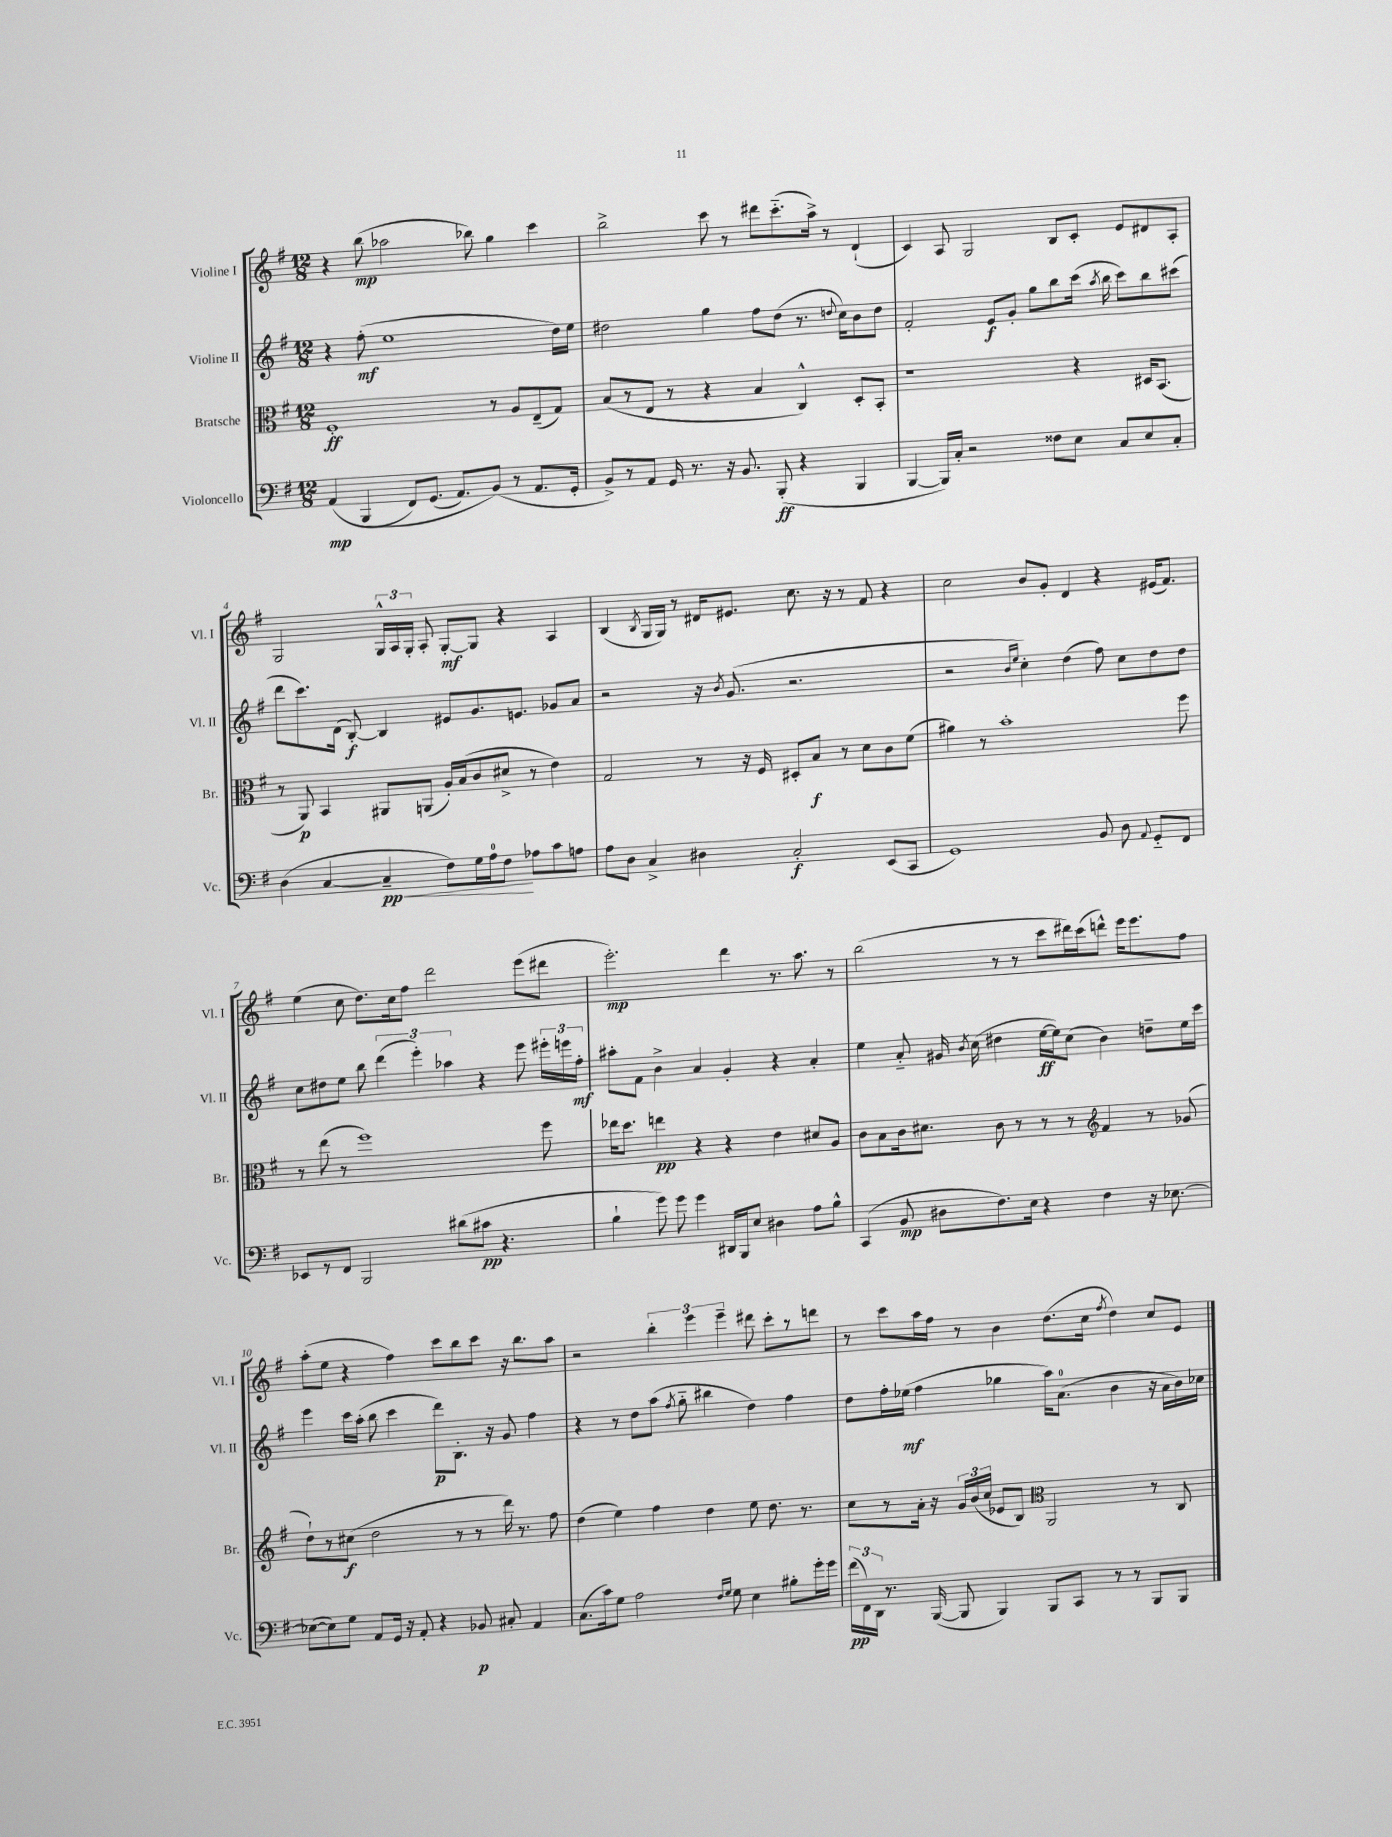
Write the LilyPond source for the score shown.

<<
\new StaffGroup <<
\new Staff = "s0" \with { instrumentName = "Violine I" shortInstrumentName = "Vl. I" } {
    \clef treble \key g \major \numericTimeSignature \time 12/8
    \autoBeamOff r4 b''8\mp( aes''2 bes''8) g''4 c'''4 |
    b''2-> c'''8 r8 dis'''8[ c'''8.-_( a''16]->) r8 d'4-!( |
    c'4) a8 g2 b8[ c'8]-. e'8[ dis'8 a8]-. |
    g2 \tuplet 3/2 { g16[-^ a16 g16]-. } a8-. g8[~-.\mf g8] r4 a4 |
    b4( \acciaccatura { b8 } g16[ g16]) r8 dis'16[ eis'8.] c''8. r16 r8 fis'8 r4 |
    c''2 b'8[ g'8]-. d'4 r4 eis'16[( fis'8.]) |
    e''4( c''8 d''8.[) c''16 fis''8] d'''2 e'''8[( dis'''8] |
    e'''2.-.\mp) d'''4 r8. a''8. r8 |
    b''2( r8 r8 c'''8[ dis'''16) c'''16( d'''8]-^) e'''16[ e'''8. fis''8] |
    a''8[-.( e''8] r4 fis''4) c'''8[ b''8 c'''8] r16 b''8.[ a''8] |
    r2 \tuplet 3/2 { b''4-. e'''4 e'''4-- } dis'''8 c'''8[-. r8 d'''8] |
    r8 c'''8[ a''16 fis''16] r8 b'4 d''8.[( c''16] \acciaccatura { fis''8 } d''4) c''8[ e'8] \bar "|." |
}
\new Staff = "s1" \with { instrumentName = "Violine II" shortInstrumentName = "Vl. II" } {
    \clef treble \key g \major \numericTimeSignature \time 12/8
    \autoBeamOff r4 fis''8-.\mf( e''1 d''16[) e''16] |
    dis''2 g''4 fis''8[ dis''8]( r8. \appoggiatura { d''8 } c''16[) b'8 d''8] |
    fis'2-. e'8[\f g'8]-. g''8[ b''8 c'''16]( \acciaccatura { a''8 } b''16 c'''8[) b''8 cis'''8]( |
    d'''8[ c'''8.) d'16]( b8~-.\f) b4 eis'8[ g'8. e'8.] ges'8[ a'8] |
    r2 r16 \acciaccatura { b'8 } g'8.( r2. |
    r2 \grace { b'16[ e''16] } c''4-.) d''4( fis''8) c''8[ d''8 d''8] |
    c''8[ dis''8 e''8] b''8 \tuplet 3/2 { d'''4( e'''4-.) aes''4 } r4 e'''8 \tuplet 3/2 { eis'''16[-. e'''16 fis''16]-.\mf } |
    ais''8[-. fis'8] b'4-> a'4 g'4-. r4 a'4-. |
    e''4 a'8-_ gis'16 \acciaccatura { b'8 } c''16( dis''4 e''16[~\ff e''16) c''8]( b'4) d''8[-- e''16 c'''16] |
    e'''4 c'''16[ a''16]-.( b''8 c'''4 d'''8[\p) b8.]-. r16 g'8 fis''4 |
    r4 r8 d''8[ a''8]( \acciaccatura { fis''8 } g''8-_ bis''4 d''4) fis''4 |
    d''8[ fis''16-. ees''16]\mf( fis''4 ges''4 a''16[) a'8.]-0( b'4 r16 a'16[ b'16) ces''16] \bar "|." |
}
\new Staff = "s2" \with { instrumentName = "Bratsche" shortInstrumentName = "Br." } {
    \clef alto \key g \major \numericTimeSignature \time 12/8
    \autoBeamOff fis1-.\ff r8 a8[ e8--( g8]) |
    b8[( r8 e8] r8 r4 b4 c4-^) d8[-. b,8]-. |
    r1 r4 dis16[ b,8.]( |
    r8 a,8\p) b,4 ais,8[ a,8]( a16[-.) b16( c'8 dis'8]-> r8 e'4) |
    g2 r8 r16 fis16 dis8[-. b8]\f r8 d'8[ c'8 fis'8]( |
    ais'4) r8 b'1-. fis''8 |
    r8 e''8( r8 fis''1) fis''8 |
    ees''16[ d''8.] e''4\pp r4 r4 e'4 dis'8[ a8] |
    c'8[ b8 c'16 dis'8.] c'8 r8 r8 r8 \clef treble fis'4 r8 ges'8( |
    d''8[-!) r8 cis''8]\f( d''2 r8 r8 d'''16) r8. fis''8 |
    d''4( e''4) fis''4 d''4 e''8 d''8. r8. |
    c''8[ r8 a'16]-. r16 \tuplet 3/2 { g'16[ b'16( c''16] } ees'8[ b8]) \clef alto a,2 r8 c8 \bar "|." |
}
\new Staff = "s3" \with { instrumentName = "Violoncello" shortInstrumentName = "Vc." } {
    \clef bass \key g \major \numericTimeSignature \time 12/8
    \autoBeamOff a,4\mp( b,,4\( fis,8[) g,8.]( a,8.[) b,8](\) r8 a,8.[ g,16]-. |
    b,8[->) r8 a,8] g,16 r8. r16 b,8. b,,8-.\ff( r4 b,,4 |
    b,,4~ b,,16[) c16]-. r2 fisis8[ e8] c8[ e8 c8]-. |
    d4( c4~ c4--\pp\< fis8[) g16 a16-0 fis8]\! aes8[ c'8 a8] |
    a8[ d8] c4-> dis4 c2-.\f e,8[( c,8] |
    g,1) b,8 d8 \appoggiatura { a,8 } g,8[-_ fis,8] |
    ees,8[ r8 fis,8] b,,2 dis'8[( cis'8]\pp r4. |
    b4-! g'8) g'8 g'4 dis,16[ b,,16 e8] dis4 a8[ b8]-^ |
    c,4( b,8\mp dis8[ fis8.) e16] r4 fis4 r16 ees8.~ |
    ees8[~( ees8) g8] a,8[ g,16] r16 a,8-. r4 bes,8\p cis8-. a,4 |
    c8.[( c'16) g8] a2 \grace { fis16[ g16] } g8 e4 bis8[-. g'16-. g'16] |
    \tuplet 3/2 { fis'16[\pp( fis,16) d,16] } r8. b,,16~( b,,8 b,,4) b,,8[ c,8] r8 r8 b,,8[ b,,8] \bar "|." |
}
>>
>>
